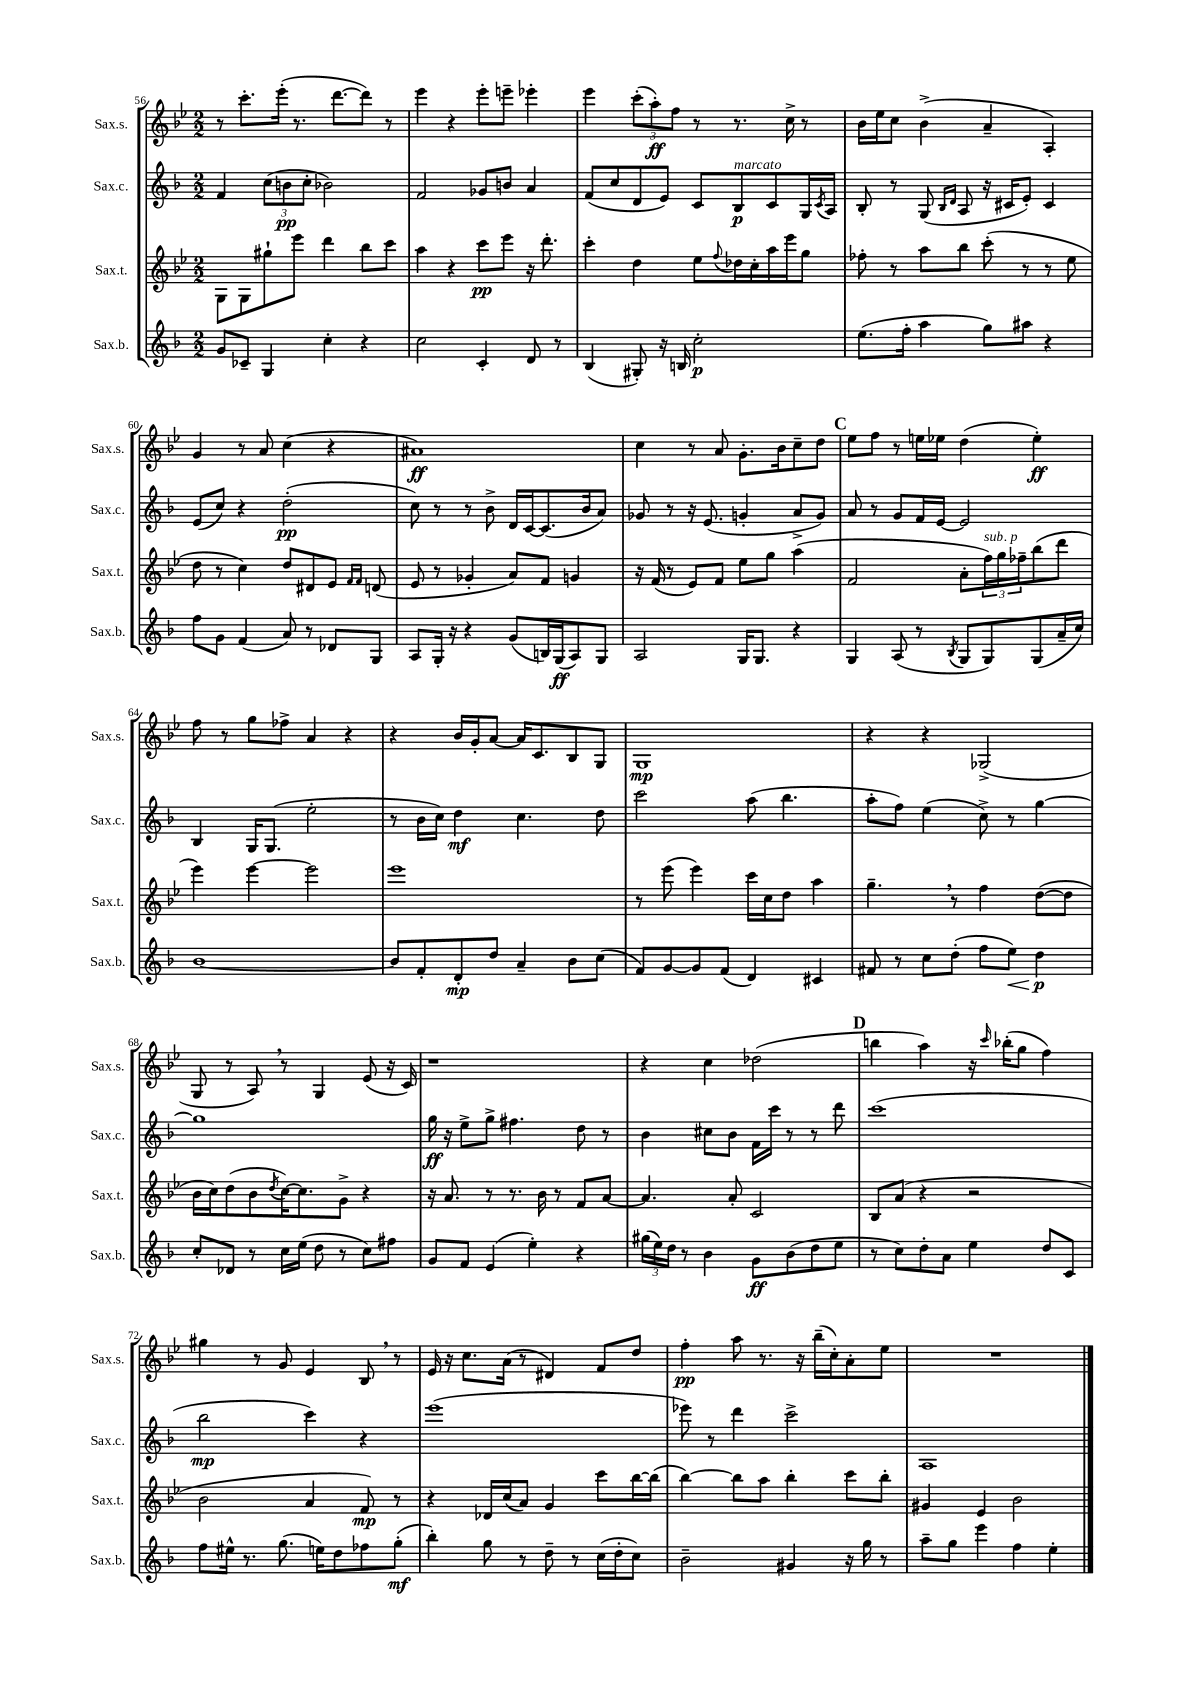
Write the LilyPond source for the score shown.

<<
\new StaffGroup <<
\new Staff = "s0" \with { instrumentName = "Sax.s." shortInstrumentName = "Sax.s." } {
    \clef treble \key bes \major \numericTimeSignature \time 2/2
    r8 c'''8.-. ees'''16-.( r8. d'''8.~ d'''8) r8 |
    ees'''4 r4 ees'''8-. e'''8-- ees'''4-. |
    ees'''4 \tuplet 3/2 { c'''8-.( a''8-.\ff) f''8 } r8 r8. c''16-> r8 |
    bes'16 ees''16 c''8 bes'4->( a'4-- a4-.) |
    g'4 r8 a'8 c''4( r4 |
    ais'1\ff) |
    c''4 r8 a'8 g'8.-. bes'16 c''8-- d''8 |
    \mark \markup { \bold "C" } ees''8 f''8 r8 e''16 ees''16 d''4( ees''4-.\ff) |
    f''8 r8 g''8 fes''8-> a'4 r4 |
    r4 bes'16 g'16-. a'8~ a'16 c'8. bes8 g8 |
    g1\mp |
    r4 r4 ges2->( |
    g8 r8 a8) \breathe r8 g4 ees'8( r16 c'16) |
    r1 |
    r4 c''4 des''2( |
    \mark \markup { \bold "D" } b''4 a''4) r16 \grace { c'''16 } bes''16-.( g''8 f''4) |
    gis''4 r8 g'8 ees'4 bes8 \breathe r8 |
    ees'16 r16 c''8. a'16( r8 dis'4) f'8 d''8 |
    f''4-.\pp a''8 r8. r16 bes''16--( c''16-.) a'8-. ees''8 |
    R1 \bar "|." |
}
\new Staff = "s1" \with { instrumentName = "Sax.c." shortInstrumentName = "Sax.c." } {
    \clef treble \key f \major \numericTimeSignature \time 2/2
    f'4 \tuplet 3/2 { c''8( b'8\pp c''8-. } bes'2) |
    f'2 ges'8 b'8 a'4 |
    f'8( c''8 d'8 e'8) c'8 bes8\p^\markup { \italic "marcato" } c'8 g16 \acciaccatura { c'8 } a16 |
    bes8-. r8 g8( \grace { bes16 d'16 } a8 r16 cis'16 e'8-.) cis'4 |
    e'8( c''8) r4 d''2-.\pp( |
    c''8) r8 r8 bes'8-> d'16 c'16~ c'8.( bes'16 a'8) |
    ges'8 r8 r16 e'8.( g'4-. a'8-> g'8) |
    \mark \markup { \bold "C" } a'8 r8 g'8 f'16 e'16~ e'2 |
    bes4 g16 g8.( e''2-. |
    r8 bes'16 c''16) d''4\mf c''4. d''8 |
    c'''2 a''8( bes''4. |
    a''8-. f''8) e''4( c''8->) r8 g''4~ |
    g''1 |
    g''16\ff r16 e''8-> g''8-> fis''4. d''8 r8 |
    bes'4 cis''8 bes'8 f'16 c'''16 r8 r8 d'''8 |
    \mark \markup { \bold "D" } c'''1( |
    bes''2\mp c'''4) r4 |
    e'''1( |
    ees'''8) r8 d'''4 c'''2-> |
    a1 \bar "|." |
}
\new Staff = "s2" \with { instrumentName = "Sax.t." shortInstrumentName = "Sax.t." } {
    \clef treble \key bes \major \numericTimeSignature \time 2/2
    g8 g8 gis''8-! ees'''8 d'''4 bes''8 c'''8 |
    a''4 r4 c'''8\pp ees'''8 r16 d'''8.-. |
    c'''4-. d''4 ees''8 \appoggiatura { f''8 } des''16 c''16-. a''16 ees'''16 g''8 |
    fes''8-. r8 a''8 bes''8 c'''8-.( r8 r8 ees''8 |
    d''8 r8 c''4) d''8 dis'8 ees'8 \grace { f'16 f'16 } d'8( |
    ees'8 r8 ges'4-. a'8) f'8 g'4 |
    r16 f'16( r8 ees'8) f'8 ees''8 g''8 a''4( |
    \mark \markup { \bold "C" } f'2 a'8-. \tuplet 3/2 { f''16^\markup { \italic "sub. p" }) g''16 fes''16-- } bes''8( d'''8 |
    ees'''4) ees'''4~ ees'''2 |
    ees'''1 |
    r8 ees'''8( ees'''4) c'''16 c''16 d''8 a''4 |
    g''4.-- \breathe r8 f''4 d''8~( d''8 |
    bes'16 c''16) d''8( bes'8 \acciaccatura { d''8 } c''16~) c''8. g'8-> r4 |
    r16 a'8. r8 r8. bes'16 r8 f'8 a'8~ |
    a'4. a'8-. c'2 |
    \mark \markup { \bold "D" } bes8 a'8( r4 r2 |
    bes'2 a'4 f'8\mp) r8 |
    r4 des'16 c''16( a'8) g'4 c'''8 bes''16~ bes''16( |
    bes''4~) bes''8 a''8 bes''4-. c'''8 bes''8-. |
    gis'4 ees'4 bes'2 \bar "|." |
}
\new Staff = "s3" \with { instrumentName = "Sax.b." shortInstrumentName = "Sax.b." } {
    \clef treble \key f \major \numericTimeSignature \time 2/2
    g'8 ces'8-- g4 c''4-. r4 |
    c''2 c'4-. d'8 r8 |
    bes4( gis8-.) r16 b16 c''2-.\p |
    e''8.( f''16-. a''4 g''8) ais''8 r4 |
    f''8 g'8 f'4( a'8) r8 des'8 g8 |
    a8 g16-. r16 r4 g'8( b16) g16\ff( a8) g8 |
    a2 g16 g8. r4 |
    \mark \markup { \bold "C" } g4 a8( r8 \acciaccatura { bes8 } g8 g8) g8( a'16-- c''16) |
    bes'1~ |
    bes'8 f'8-. d'8-.\mp d''8 a'4-- bes'8 c''8( |
    f'8) g'8~ g'8 f'8( d'4) cis'4 |
    fis'8 r8 c''8 d''8-.( f''8 e''8\<) d''4\p\! |
    c''8-. des'8 r8 c''16 e''16( d''8 r8 c''8) fis''8 |
    g'8 f'8 e'4( e''4-.) r4 |
    \tuplet 3/2 { gis''16( e''16) d''16 } r8 bes'4 g'8\ff bes'8( d''8 e''8 |
    \mark \markup { \bold "D" } r8 c''8) d''8-. a'8 e''4 d''8 c'8 |
    f''8 eis''16-^ r8. g''8.( e''16) d''8 fes''8 g''8-.\mf( |
    bes''4-.) g''8 r8 d''8-- r8 c''16( d''16-. c''8) |
    bes'2-- gis'4 r16 g''16 r8 |
    a''8-- g''8 e'''4 f''4 e''4-. \bar "|." |
}
>>
>>
\layout { \context { \Score currentBarNumber = #56 } }
